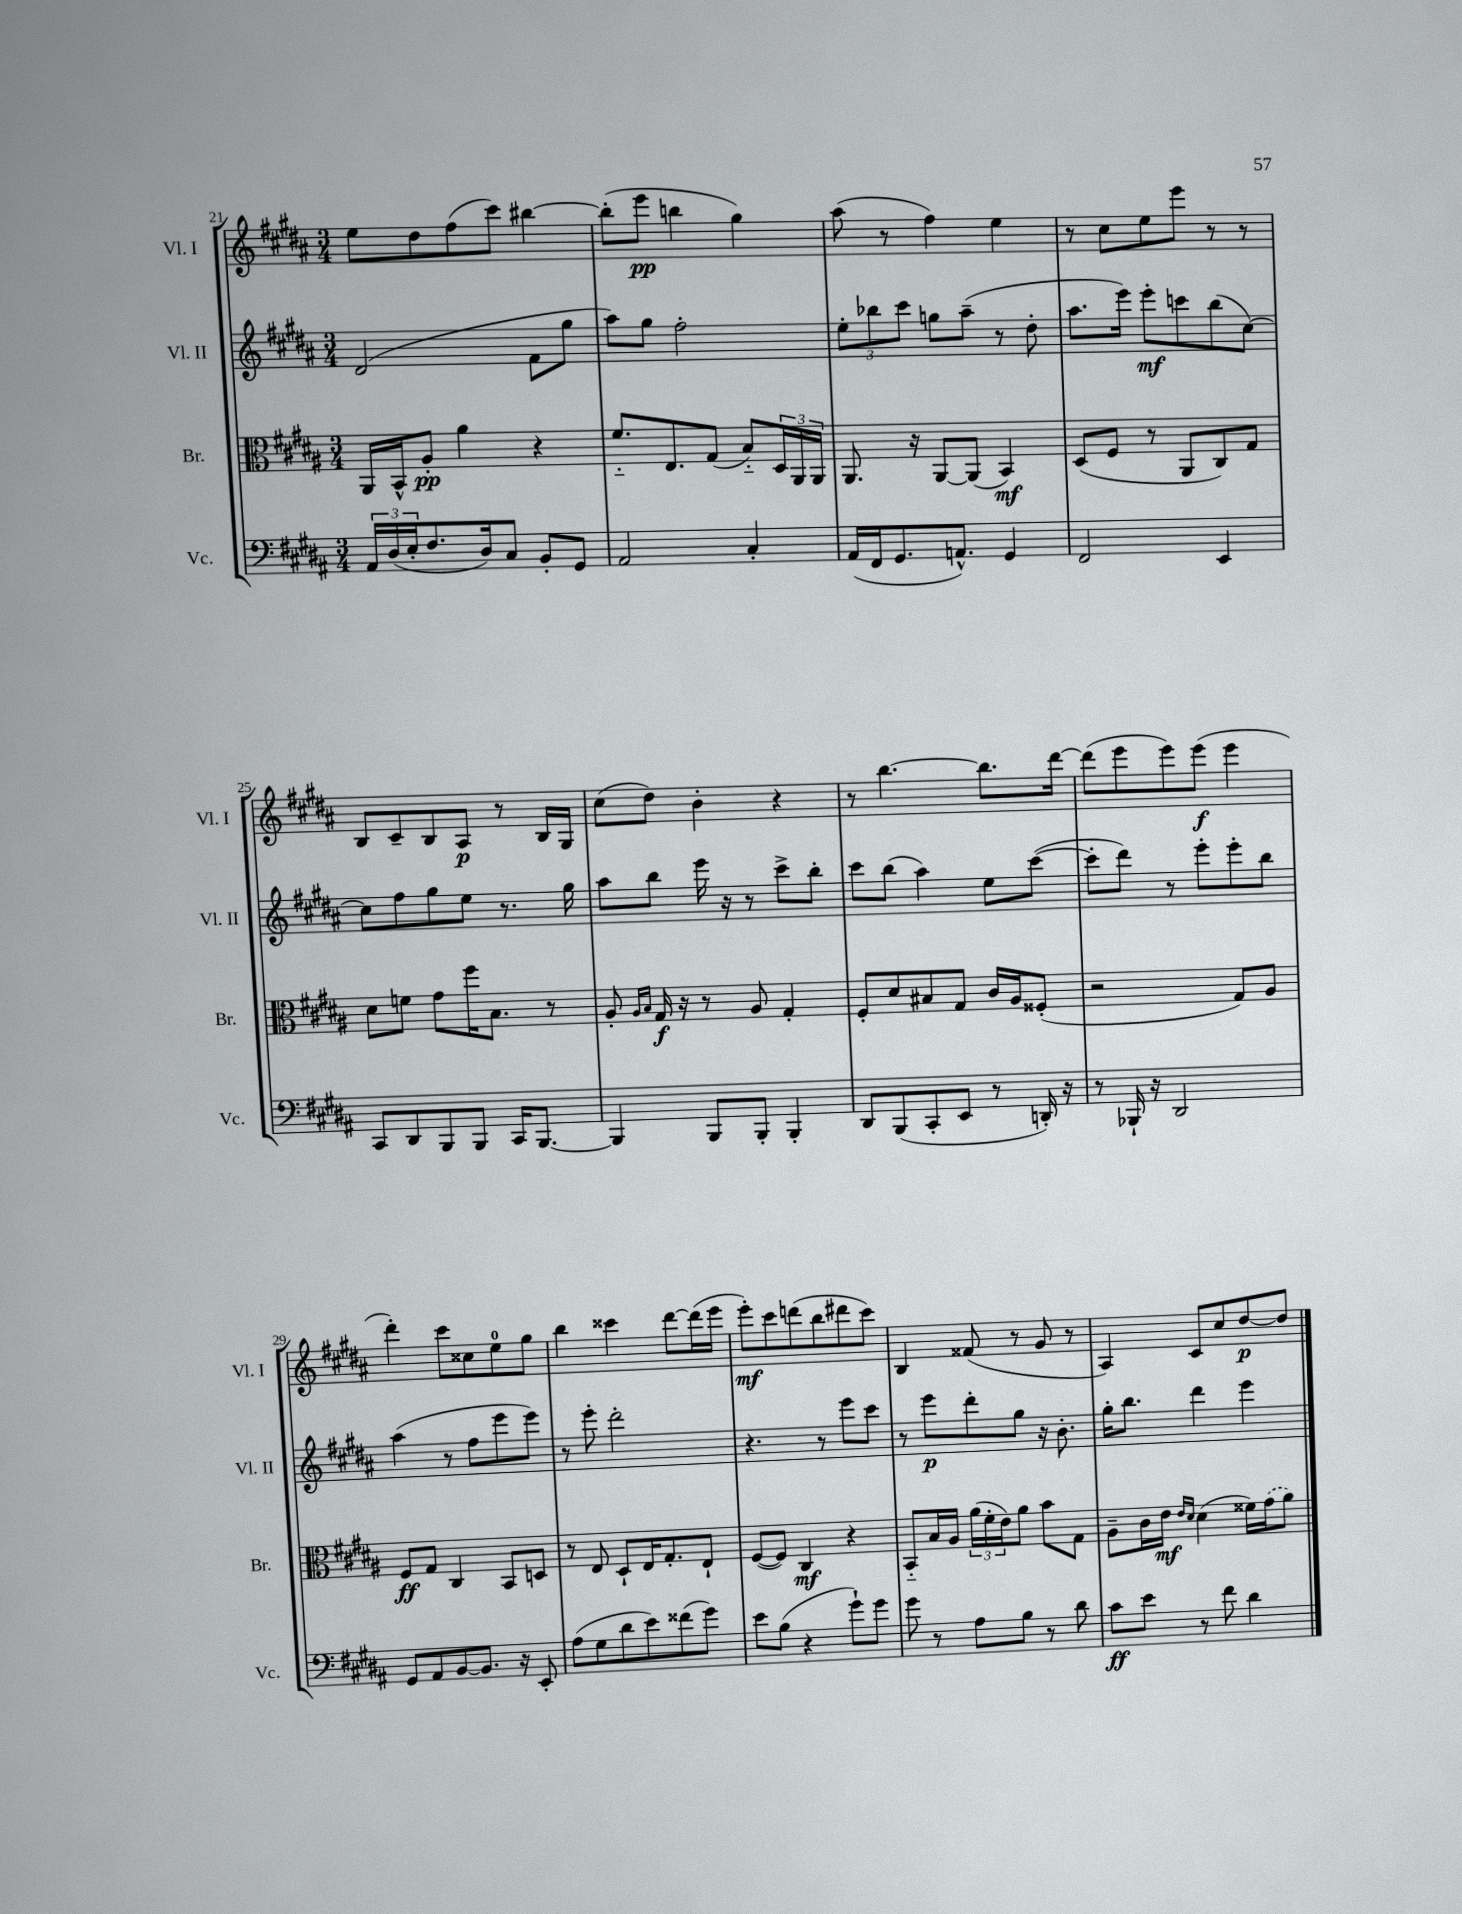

**kern	**kern	**kern	**kern
*staff4	*staff3	*staff2	*staff1
*clefF4	*clefC3	*clefG2	*clefG2
*k[f#c#g#d#a#]	*k[f#c#g#d#a#]	*k[f#c#g#d#a#]	*k[f#c#g#d#a#]
*M3/4	*M3/4	*M3/4	*M3/4
24AA#	16AA#	(2d#	8ee
(24D#	.	.	.
.	16BB^^	.	.
24E'	.	.	.
8.F#	8A#'	.	8dd#
.	4a#	.	(8ff#
16D#)	.	.	.
8C#	.	.	8ccc#)
8BB'	4r	8f#	[4bb#
8GG#	.	8gg#	.
=	=	=	=
2AA#	8.f#'~	8aa#)	(8bb#']
.	.	8gg#	8eee
.	8.E	.	.
.	.	2ff#'	4bb
.	(8G#	.	.
4C#'	8B'~)	.	4gg#)
.	24D#	.	.
.	24AA#	.	.
.	24AA#	.	.
=	=	=	=
(16AA#	8.AA#	12ee'	(8aa#
16FF#	.	.	.
.	.	12bb-	.
8.GG#	.	.	8r
.	.	12ccc#	.
.	16r	.	.
.	[8AA#	8gg	4ff#)
8.AA^^)	.	.	.
.	(8AA#]	(8aa#~	.
4GG#	4BB)	8r	4ee
.	.	8dd#'	.
=	=	=	=
2FF#	(8D#	8.aa#	8r
.	8F#	.	8cc#
.	.	16eee)	.
.	8r	8eee'	8ee
.	8AA#	8ccc	8eee
4EE	8C#)	(8bb	8r
.	8G#	[8cc#)	8r
=	=	=	=
8CC#	8d#	8cc#]	8B
8DD#	8f	8ff#	8c#~
8BBB	8g#	8gg#	8B
8BBB	16ff#	8ee	8A#
.	8.B	.	.
16CC#	.	8.r	8r
[8.BBB	.	.	.
.	8r	.	16B
.	.	16gg#	16G#
=	=	=	=
4BBB]	8A#'	8aa#	(8cc#
.	16qqA#	.	.
.	16qqB	.	.
.	16G#	8bb	8dd#)
.	16r	.	.
8BBB	8r	16eee	4b'
.	.	16r	.
8BBB'	8A#	8r	.
4BBB'	4G#'	8ccc#^	4r
.	.	8bb'	.
=	=	=	=
8DD#	8F#'	8ccc#	8r
(8BBB	8d#	(8bb	[4.bb
8CC#'	8B#	4aa#)	.
8EE	8G#	.	.
8r	16c#	8ee	8.bb]
.	16A#	.	.
16DD')	(8F##'	([8ccc#	.
16r	.	.	[16ddd#
=	=	=	=
8r	2r	8ccc#']	(8ddd#]
16BBB-`	.	8ddd#)	8eee
16r	.	.	.
2DD#	.	8r	8eee)
.	.	8eee'	(8eee
.	8G#)	8eee'	4eee
.	8A#	8bb	.
=	=	=	=
8GG#	8F#	(4aa#	4ddd#')
8AA#	8G#	.	.
[8BB	4C#	8r	8ccc#
8.BB]	.	8ff#	8cc##
.	8BB	8eee	8ee
16r	.	.	.
8EE'	8D	8eee)	8gg#
=	=	=	=
(8A#	8r	8r	4bb
8G#	8E	8eee'	.
8d#	8D#`	2ddd#'	4ccc##
8e)	16E	.	.
.	8.G#'	.	.
(8f##	.	.	[8ddd#
8g#)	8E`	.	(16ddd#]
.	.	.	16eee
=	=	=	=
8e	([8F#	4.r	8eee')
(8B	8F#])	.	8ccc#
4r	4C#	.	(8ddd
.	.	8r	8bb
8g#`)	4r	8eee	8ddd#
8g#	.	8ccc#	8ccc#)
=	=	=	=
8g#	8BB'~	8r	4B
8r	16B	8eee	.
.	16A#	.	.
8A#	(24a#	8ddd#'	(8f##
.	24f#'	.	.
.	24e)	.	.
8B	8a#	8gg#	8r
8r	8b	16r	8g#
.	.	8.b'	.
8d#	8G#	.	8r
=	=	=	=
8c#	8A#~	16gg#'	4A#)
.	.	8.bb	.
8e	16c#	.	.
.	16e	.	.
.	16qqe	.	.
.	16qqd#	.	.
8r	(4d#	4ddd#	8c#
8f#	.	.	8cc#
4d#	16f##)	4eee	[8dd#
.	(16g#	.	.
.	8a#)	.	8dd#]
==	==	==	==
*-	*-	*-	*-
